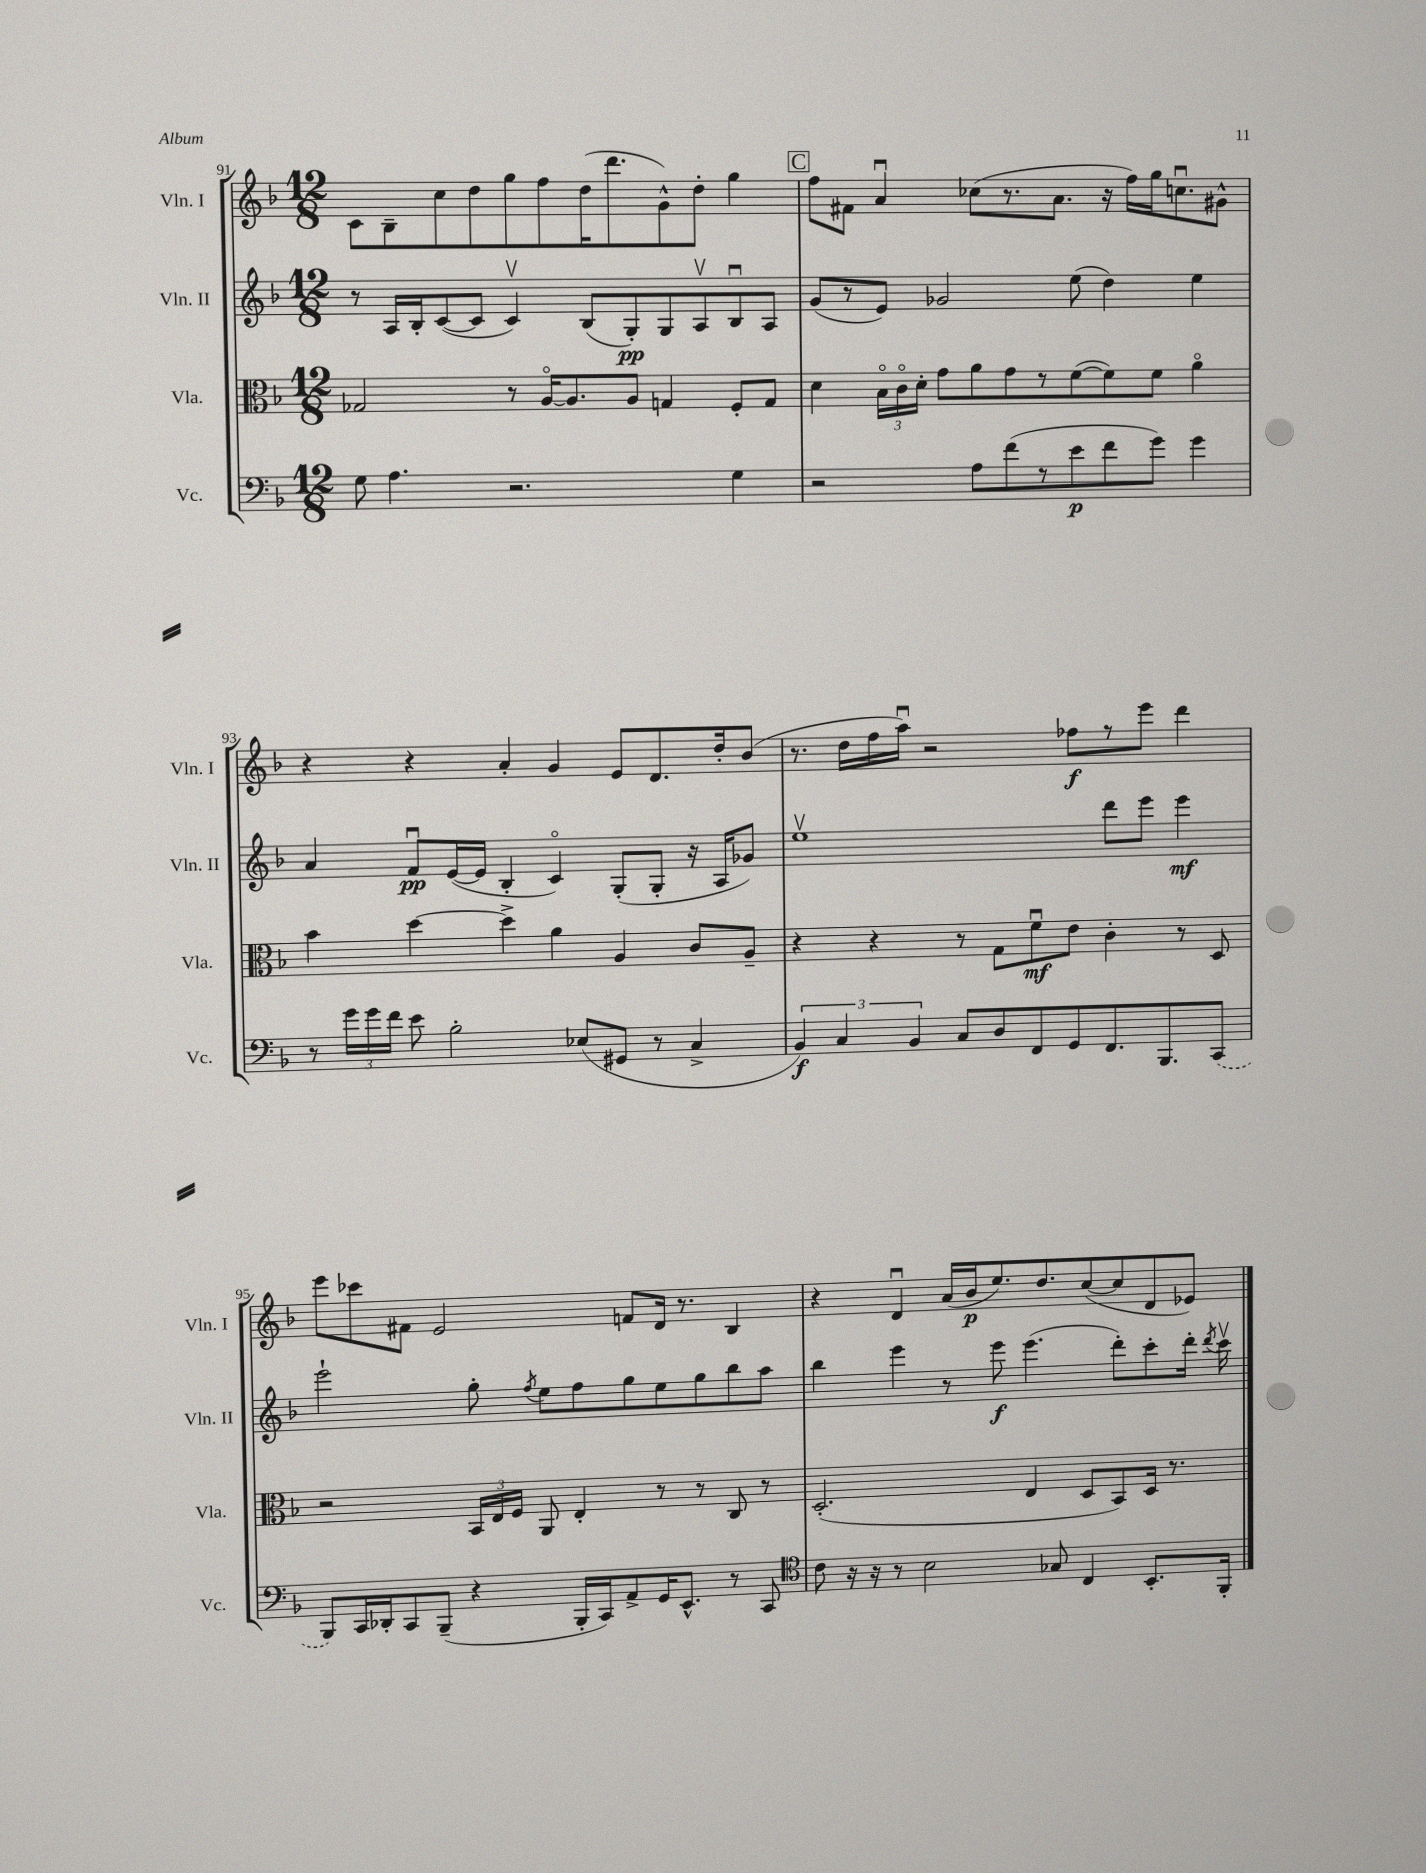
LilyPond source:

<<
\new StaffGroup <<
\new Staff = "s0" \with { instrumentName = "Vln. I" shortInstrumentName = "Vln. I" } {
    \clef treble \key f \major \numericTimeSignature \time 12/8
    \autoBeamOff c'8[ bes8-- c''8 d''8 g''8 f''8 d''16( d'''8. g'8-^) d''8]-. g''4 |
    \mark \markup { \box "C" } f''8[ fis'8] a'4\downbow ces''8[( r8. a'8.] r16 f''16[) g''16 c''8.\downbow gis'8]-^ |
    r4 r4 a'4-. g'4 e'8[ d'8. d''16-. bes'8]( |
    r8. d''16[ f''16 a''16]\downbow) r2 fes''8[\f r8 e'''8] d'''4 |
    e'''8[ ces'''8 fis'8] e'2 f'8[ d'16] r8. bes4 |
    r4 d'4\downbow a'16[( bes'16\p e''8.) d''8. c''8~( c''8 d'8 ees'8]) \bar "|." |
}
\new Staff = "s1" \with { instrumentName = "Vln. II" shortInstrumentName = "Vln. II" } {
    \clef treble \key f \major \numericTimeSignature \time 12/8
    \autoBeamOff r8 a16[ bes16-. c'8~( c'8] c'4\upbow) bes8[( g8-.\pp) g8 a8\upbow bes8\downbow a8] |
    \mark \markup { \box "C" } g'8[( r8 e'8]) ges'2 e''8( d''4) e''4 |
    a'4 f'8[\downbow\pp e'16~( e'16] bes4-. c'4\flageolet) g8[-.( g8]-. r16 a16[ ges'8]) |
    e''1\upbow d'''8[ e'''8] e'''4\mf |
    e'''2-! g''8-. \acciaccatura { f''8 } e''8[ f''8 g''8 e''8 g''8 bes''8 a''8] |
    bes''4 e'''4 r8 e'''8\f e'''4.( d'''8[-.) c'''8-. d'''16]-. \acciaccatura { d'''8 } c'''16\upbow \bar "|." |
}
\new Staff = "s2" \with { instrumentName = "Vla." shortInstrumentName = "Vla." } {
    \clef alto \key f \major \numericTimeSignature \time 12/8
    \autoBeamOff ges2 r8 a16[~\flageolet a8. a8] g4 f8[-. g8] |
    \mark \markup { \box "C" } d'4 \tuplet 3/2 { bes16[\flageolet c'16\flageolet d'16]-. } g'8[ a'8 g'8 r8 f'8~( f'8) f'8] a'4\flageolet |
    bes'4 d''4~ d''4-> a'4 a4 c'8[ a8]-- |
    r4 r4 r8 g8[ f'8\downbow\mf e'8] c'4-. r8 d8 |
    r2 \tuplet 3/2 { bes,16[ e16 f16] } a,8 e4-. r8 r8 c8 r8 |
    d2.-.( e4 d8[ bes,8) d16] r8. \bar "|." |
}
\new Staff = "s3" \with { instrumentName = "Vc." shortInstrumentName = "Vc." } {
    \clef bass \key f \major \numericTimeSignature \time 12/8
    \autoBeamOff g8 a4. r2. g4 |
    \mark \markup { \box "C" } r2 a8[ f'8( r8 e'8\p f'8 g'8]) g'4 |
    r8 \tuplet 3/2 { g'16[ g'16 f'16] } e'8 bes2-. ees8[( gis,8] r8 c4-> |
    \tuplet 3/2 { bes,4\f) c4 bes,4 } c8[ d8 f,8 g,8 f,8. bes,,8. \once \slurDashed c,8]( |
    bes,,8[) c,16 des,16-. c,8 bes,,8]--( r4 bes,,16[-. c,16) a,8-> g,16 e,8.]-^ r8 c,8 |
    \clef tenor c'8 r16 r16 r8 bes2 ges8 c4 bes,8.[-. f,16]-. \bar "|." |
}
>>
>>
\layout { \context { \Score currentBarNumber = #91 } }
